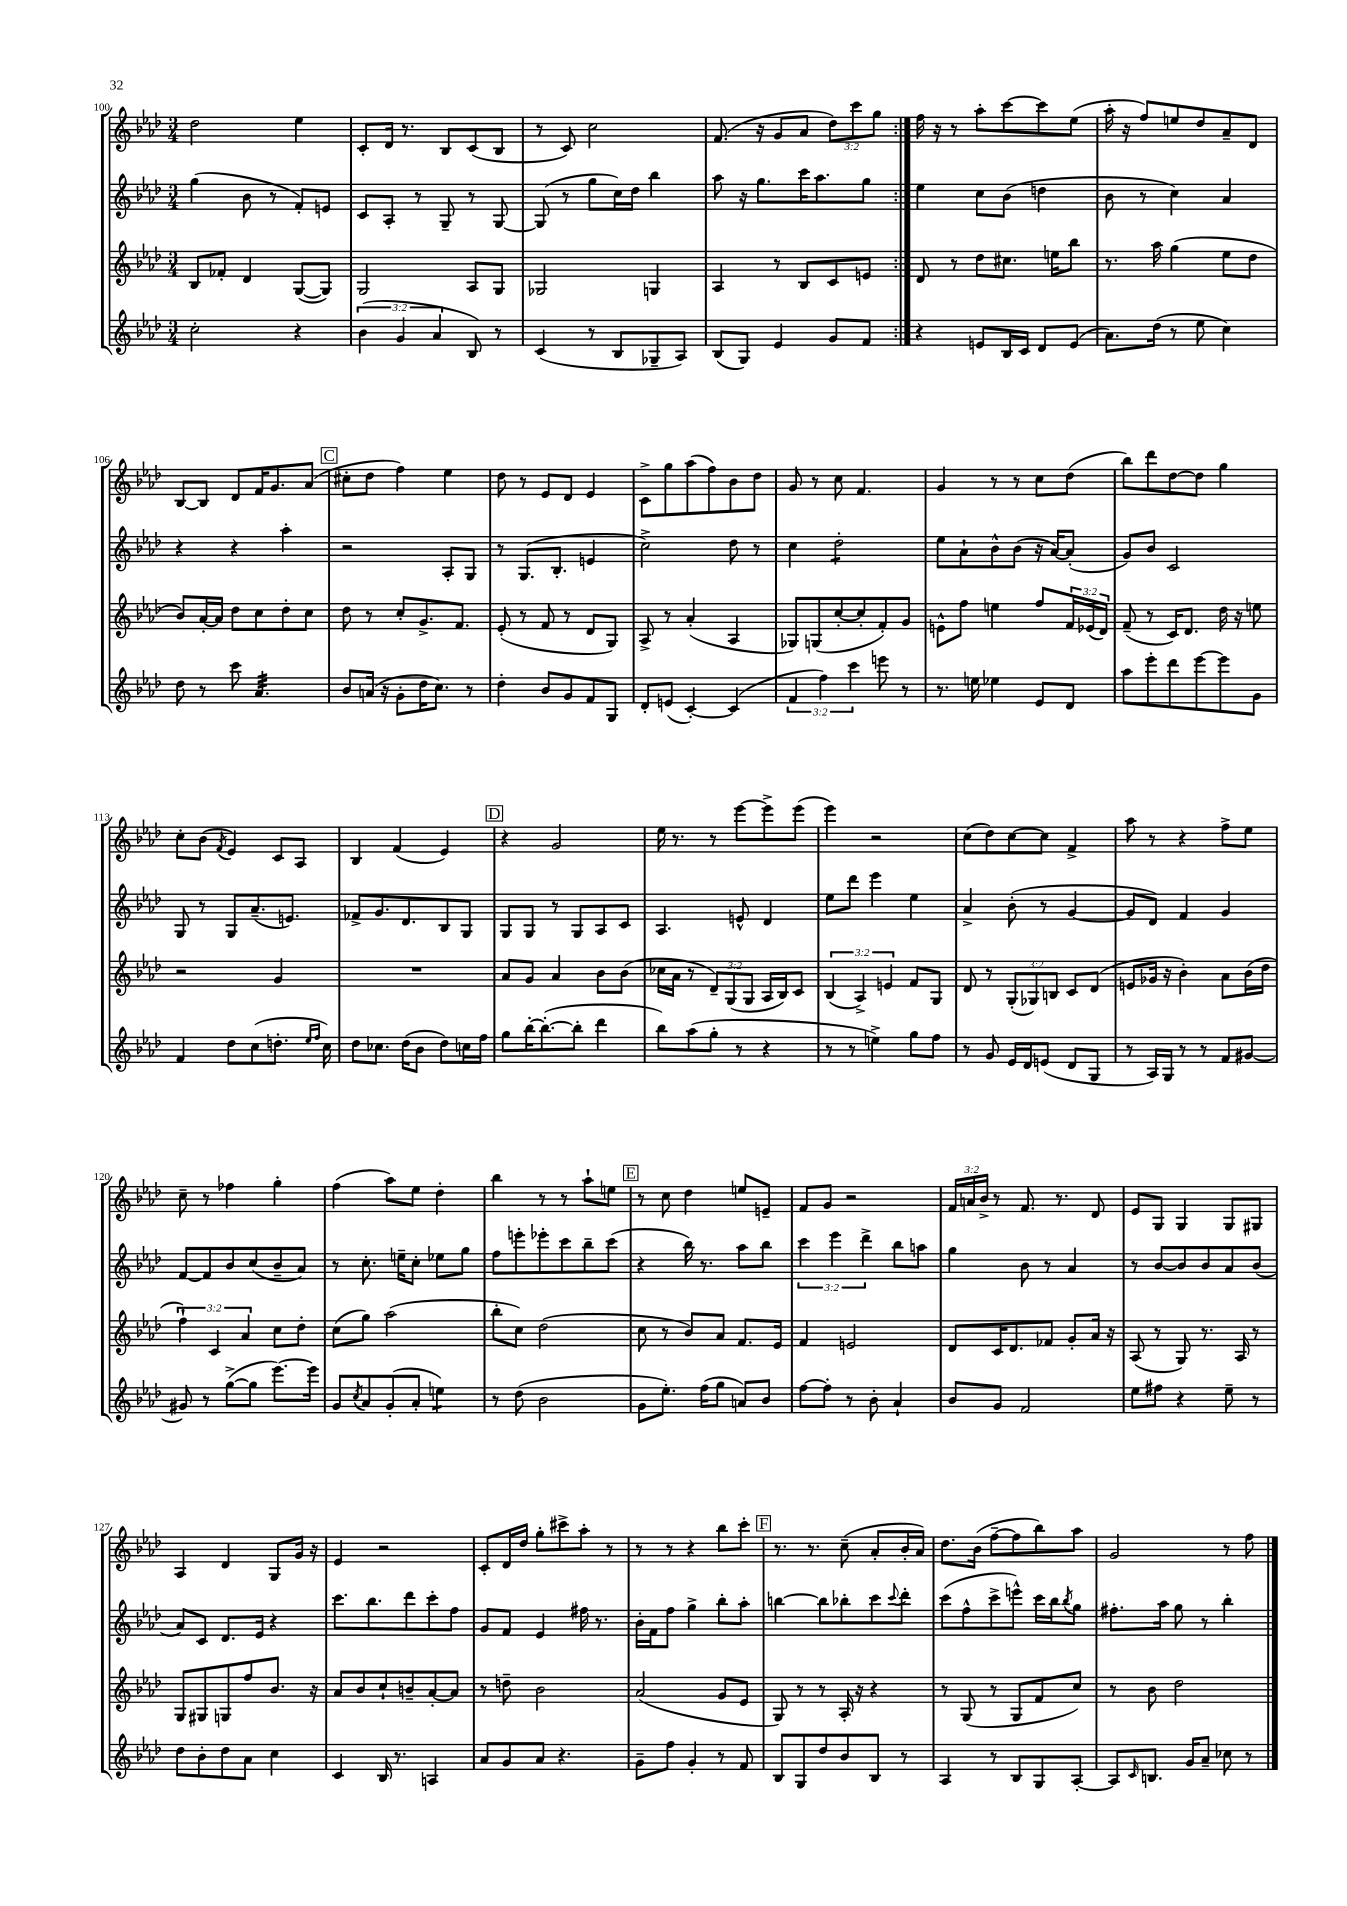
<<
\new StaffGroup <<
\new Staff = "s0" {
    \clef treble \key aes \major \numericTimeSignature \time 3/4 \override Staff.TupletNumber.text = #tuplet-number::calc-fraction-text
    \repeat volta 2 { des''2 ees''4 |
    c'8-. des'16 r8. bes8 c'8( bes8 |
    r8 c'8) c''2 |
    f'8.( r16 g'8 aes'8 \tuplet 3/2 { des''8) c'''8 g''8 } | }
    f''16 r16 r8 aes''8-. c'''8~ c'''8 ees''8( |
    aes''16-. r16 f''8) e''8 des''8 aes'8-- des'8 |
    bes8~ bes8 des'8 f'16 g'8. aes'8( |
    \mark \markup { \box "C" } cis''8-. des''8 f''4) ees''4 |
    des''8 r8 ees'8 des'8 ees'4 |
    c'8-> g''8 aes''8( f''8) bes'8 des''8 |
    g'8 r8 c''8 f'4. |
    g'4 r8 r8 c''8 des''8( |
    bes''8) des'''8 des''8~ des''8 g''4 |
    c''8-. bes'8( \acciaccatura { f'8 } ees'4) c'8 aes8 |
    bes4 f'4( ees'4) |
    \mark \markup { \box "D" } r4 g'2 |
    ees''16 r8. r8 ees'''8~ ees'''8-> ees'''8( |
    ees'''4) r2 |
    c''8( des''8) c''8~ c''8 f'4-> |
    aes''8 r8 r4 f''8-> ees''8 |
    c''8-- r8 fes''4 g''4-. |
    f''4( aes''8) ees''8 des''4-. |
    bes''4 r8 r8 aes''8-! e''8 |
    \mark \markup { \box "E" } r8 c''8 des''4 e''8 e'8-- |
    f'8 g'8 r2 |
    \tuplet 3/2 { f'16 a'16 bes'16-> } r8 f'8. r8. des'8 |
    ees'8 g8 g4 g8 gis8 |
    aes4 des'4 g8 g'16 r16 |
    ees'4 r2 |
    c'8-. des'16 des''16 g''8-. cis'''8-> aes''8-. r8 |
    r8 r8 r4 bes''8 c'''8-. |
    \mark \markup { \box "F" } r8. r8. c''8--( aes'8-. bes'16-. aes'16) |
    des''8. bes'16( f''8~-- f''8 bes''8) aes''8 |
    g'2 r8 f''8 \bar "|." |
}
\new Staff = "s1" {
    \clef treble \key aes \major \numericTimeSignature \time 3/4 \override Staff.TupletNumber.text = #tuplet-number::calc-fraction-text
    \repeat volta 2 { g''4( bes'8 r8 f'8-.) e'8 |
    c'8 aes8-. r8 g8-- r8 g8~ |
    g8( r8 g''8 c''16) des''16 bes''4 |
    aes''8 r16 g''8. c'''16 aes''8. g''8 | }
    ees''4 c''8 bes'8( d''4 |
    bes'8 r8 c''4) aes'4 |
    r4 r4 aes''4-. |
    \mark \markup { \box "C" } r2 aes8-. g8 |
    r8 g8.( bes8.-. e'4 |
    c''2->) des''8 r8 |
    c''4 des''2:8-. |
    ees''8 aes'8-! bes'8-^ bes'8( r16 aes'16~) aes'8-.( |
    g'8) bes'8 c'2 |
    g8 r8 g8 aes'8.--( e'8.) |
    fes'8-> g'8. des'8. bes8 g8 |
    \mark \markup { \box "D" } g8 g8 r8 g8 aes8 c'8 |
    aes4. e'8-^ des'4 |
    ees''8 des'''8 ees'''4 ees''4 |
    aes'4-> bes'8-.( r8 g'4~ |
    g'8 des'8) f'4 g'4 |
    f'8~ f'8 bes'8 c''8( bes'8-- aes'8) |
    r8 c''8.-. e''16-- c''8-. ees''8 g''8 |
    f''8 e'''8-. ees'''8-. c'''8 bes''8-- c'''8( |
    \mark \markup { \box "E" } r4 bes''16) r8. aes''8 bes''8 |
    \tuplet 3/2 { c'''4 ees'''4 des'''4-> } bes''8 a''8 |
    g''4 bes'8 r8 aes'4 |
    r8 bes'8~ bes'8 bes'8 aes'8 bes'8( |
    aes'8) c'8 des'8. ees'16 r4 |
    c'''8. bes''8. des'''8 c'''8-. f''8 |
    g'8 f'8 ees'4 fis''16 r8. |
    bes'16-. f'16 f''8 g''4-> bes''8-. aes''8-. |
    \mark \markup { \box "F" } b''4~ b''8 bes''8-. c'''8 \appoggiatura { c'''8 } des'''8-. |
    c'''8( f''8-^ c'''8-> e'''8-^) c'''16 bes''16 \acciaccatura { bes''8 } g''8 |
    fis''8.-. aes''16 g''8 r8 bes''4-. \bar "|." |
}
\new Staff = "s2" {
    \clef treble \key aes \major \numericTimeSignature \time 3/4 \override Staff.TupletNumber.text = #tuplet-number::calc-fraction-text
    \repeat volta 2 { bes8 fes'8-. des'4 g8~( g8) |
    g2 aes8 g8 |
    ges2 g4 |
    aes4 r8 bes8 c'8 e'8 | }
    des'8 r8 des''8 cis''8. e''16 bes''8 |
    r8. aes''16 g''4( ees''8 des''8 |
    bes'8) aes'16~-. aes'16 des''8 c''8 des''8-. c''8 |
    \mark \markup { \box "C" } des''8 r8 c''8-. g'8.-> f'8. |
    ees'8-.( r8 f'8 r8 des'8 g8) |
    aes8-> r8 aes'4-.( aes4 |
    ges8) g8( c''8~-. c''8-. f'8-.) g'8 |
    e'8-^ f''8 e''4 f''8 \tuplet 3/2 { f'16 ees'16( des'16) } |
    f'8--( r8 c'16) des'8. des''16 r16 e''8 |
    r2 g'4 |
    R2. |
    \mark \markup { \box "D" } aes'8 g'8 aes'4 bes'8 bes'8( |
    ces''16 aes'16 r8 \tuplet 3/2 { des'8--) g8( g8 } aes16 bes16) c'8 |
    \tuplet 3/2 { bes4( aes4->) e'4 } f'8 g8 |
    des'8 r8 \tuplet 3/2 { g8-.( ges8) b8 } c'8 des'8( |
    e'8 ges'16 r16 bes'4-.) aes'8 bes'16( des''16 |
    \tuplet 3/2 { f''4-!) c'4 aes'4 } c''8 des''8-. |
    c''8( g''8) aes''2( |
    bes''8-. c''8) des''2( |
    \mark \markup { \box "E" } c''8 r8 bes'8) aes'8 f'8. ees'16 |
    f'4 e'2 |
    des'8 c'16 des'8. fes'8 g'8-. aes'16 r16 |
    aes8( r8 g8) r8. aes16 r8 |
    g8 gis8 g8 f''8 bes'8. r16 |
    aes'8 bes'8 c''8-! b'8-- aes'8~-. aes'8 |
    r8 d''8-- bes'2 |
    aes'2( g'8 ees'8 |
    \mark \markup { \box "F" } g8) r8 r8 aes16-. r16 r4 |
    r8 g8( r8 g8 f'8 c''8) |
    r8 bes'8 des''2 \bar "|." |
}
\new Staff = "s3" {
    \clef treble \key aes \major \numericTimeSignature \time 3/4 \override Staff.TupletNumber.text = #tuplet-number::calc-fraction-text
    \repeat volta 2 { c''2-. r4 |
    \tuplet 3/2 { bes'4( g'4 aes'4 } bes8) r8 |
    c'4( r8 bes8 ges8-- aes8) |
    bes8( g8) ees'4 g'8 f'8 | }
    r4 e'8 bes16 c'16 des'8 e'8( |
    aes'8.) des''16( r8 ees''8 c''4) |
    des''8 r8 c'''8 aes'4.:32 |
    \mark \markup { \box "C" } bes'8 a'16( r16 g'8-. des''16 c''8.) r8 |
    des''4-. bes'8 g'8 f'8 g8 |
    des'8-. e'8( c'4~-.) c'4( |
    \tuplet 3/2 { f'4 f''4) c'''4 } e'''8 r8 |
    r8. e''16 ees''4 ees'8 des'8 |
    aes''8 ees'''8-. des'''8 ees'''8~ ees'''8 g'8 |
    f'4 des''8 c''8( d''8.-. \grace { ees''16 f''16 } c''16) |
    des''8 ces''8. des''16( bes'8 des''8) c''16 f''16 |
    \mark \markup { \box "D" } g''8 bes''16~-. bes''8.~-.( bes''8-. des'''4 |
    bes''8) aes''8( g''8-. r8 r4 |
    r8 r8 e''4->) g''8 f''8 |
    r8 g'8 ees'16 des'16 e'8( des'8 g8 |
    r8 aes16) g16 r8 r8 f'8 gis'8~ |
    gis'8 r8 g''8~->( g''8 ees'''8.~) ees'''16 |
    g'8 \acciaccatura { c''8 } aes'8 g'8-.( aes'8-. e''4:8) |
    r8 des''8( bes'2 |
    \mark \markup { \box "E" } g'8 ees''8.-.) f''16( g''8 a'8) bes'8 |
    f''8~ f''8-. r8 bes'8-. aes'4-! |
    bes'8 g'8 f'2 |
    ees''8 fis''8 r4 ees''8-- r8 |
    des''8 bes'8-. des''8 aes'8 c''4 |
    c'4 bes16 r8. a4 |
    aes'8 g'8 aes'8 r4. |
    g'8-- f''8 g'4-. r8 f'8 |
    \mark \markup { \box "F" } bes8 g8 des''8 bes'8 bes8 r8 |
    aes4 r8 bes8 g8 aes8~-. |
    aes8 \grace { c'16 } b8. g'16 aes'8-- ces''8 r8 \bar "|." |
}
>>
>>
\layout { \context { \Score currentBarNumber = #100 } }
